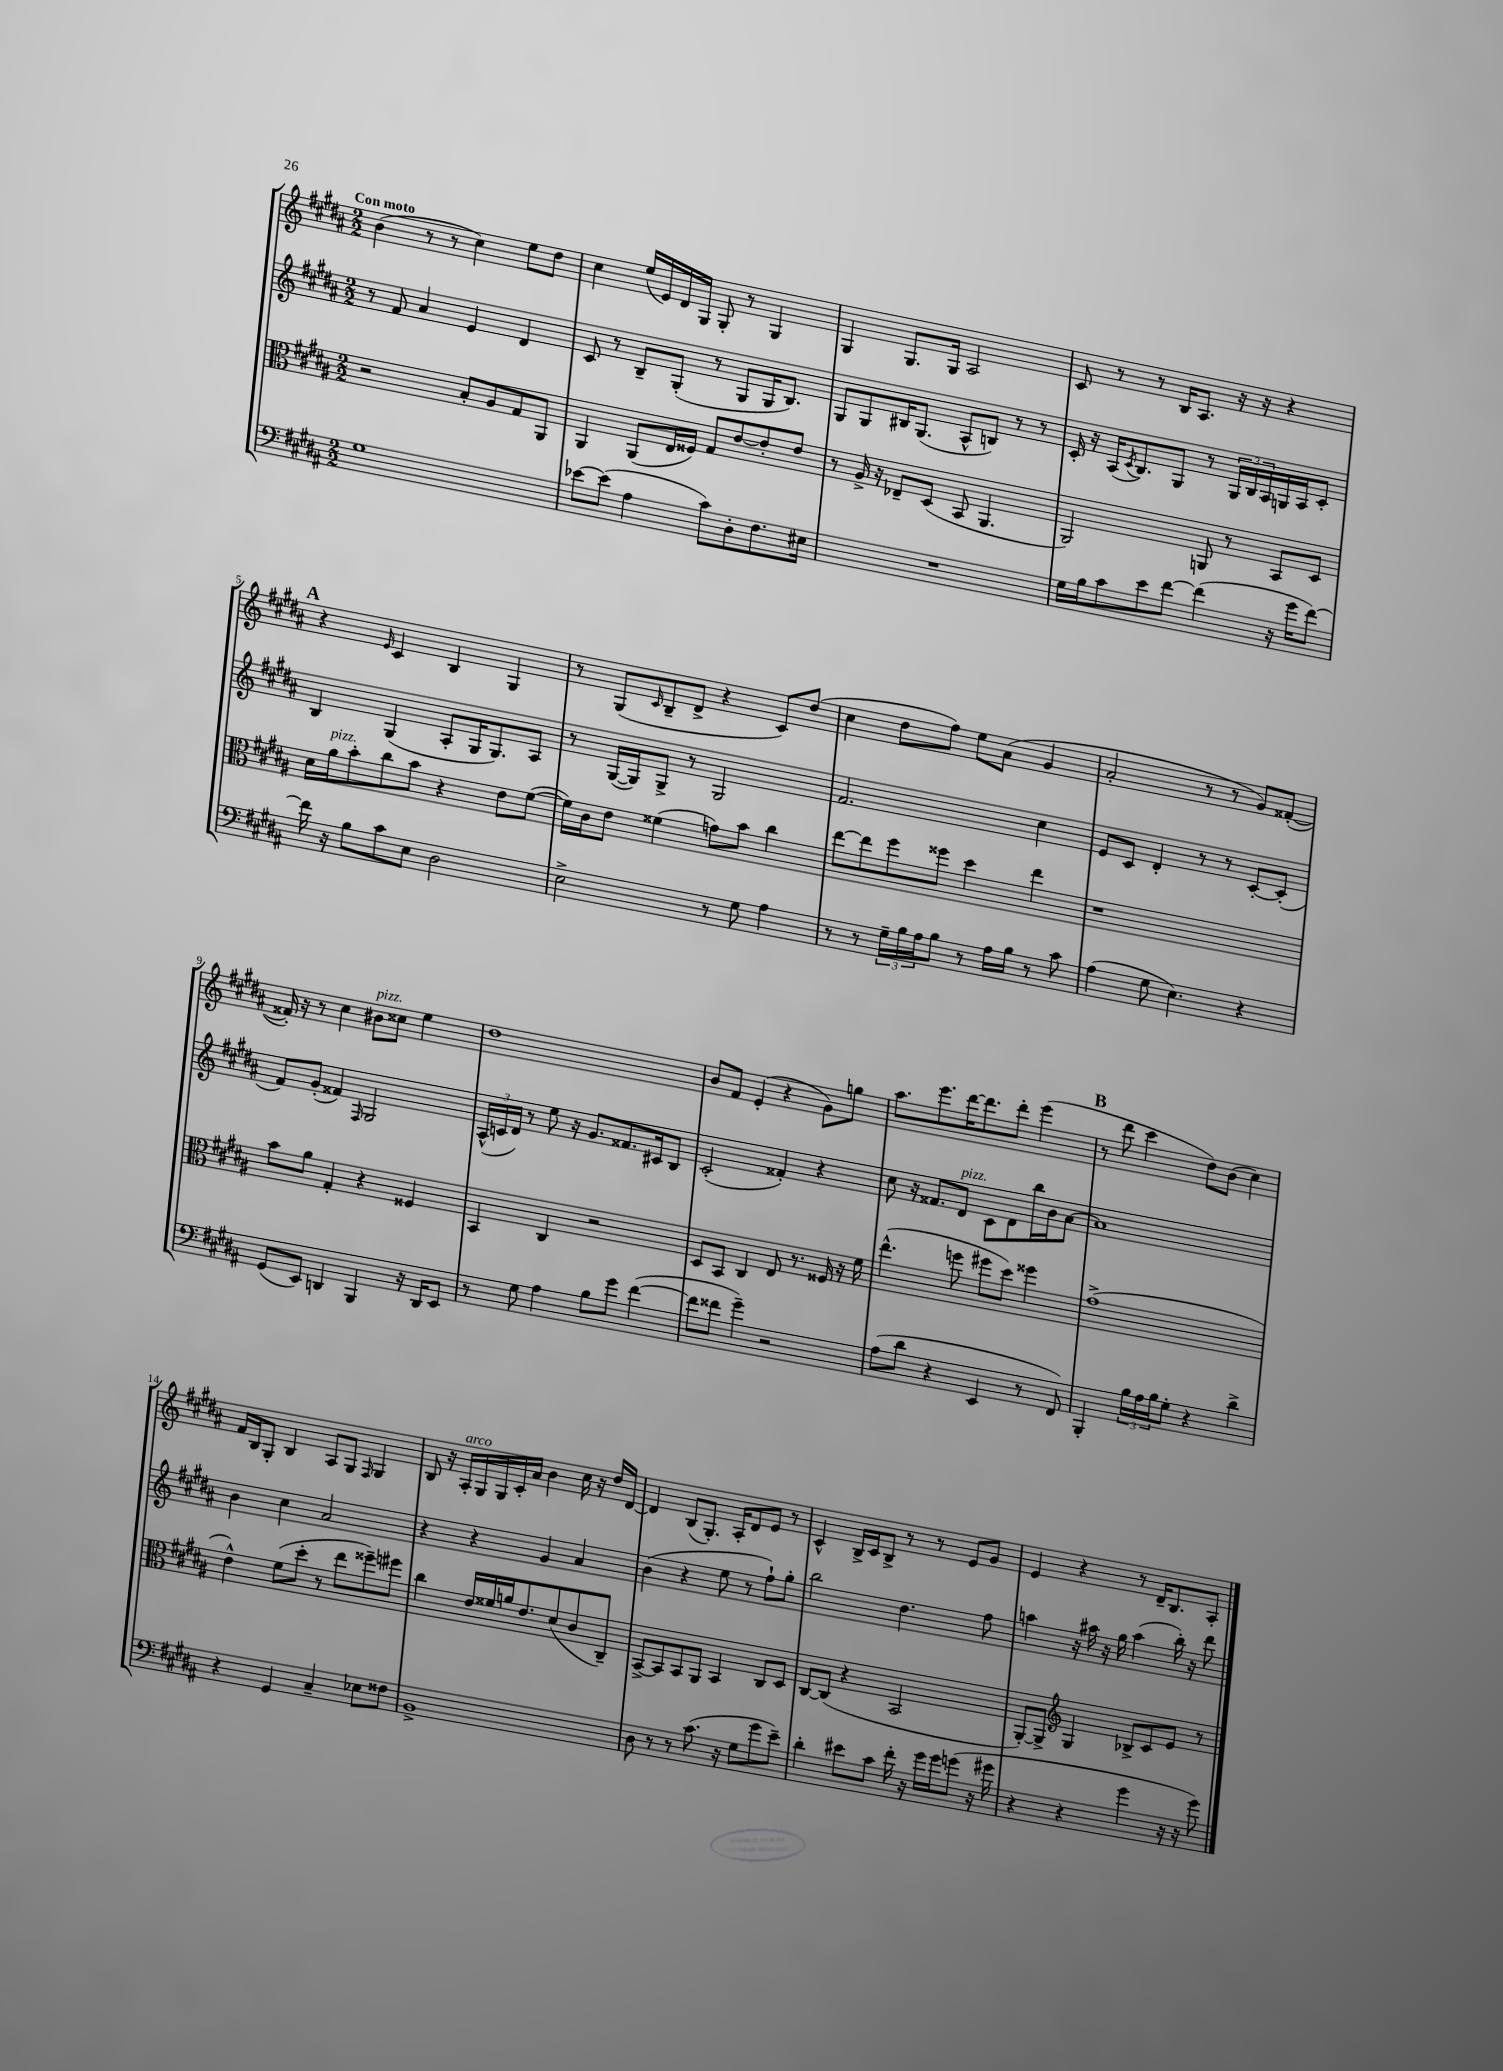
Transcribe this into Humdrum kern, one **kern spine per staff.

**kern	**kern	**kern	**kern
*staff4	*staff3	*staff2	*staff1
*clefF4	*clefC3	*clefG2	*clefG2
*k[f#c#g#d#a#]	*k[f#c#g#d#a#]	*k[f#c#g#d#a#]	*k[f#c#g#d#a#]
*M2/2	*M2/2	*M2/2	*M2/2
1G#	2r	8r	(4b\
.	.	8f#/	.
.	.	4a#/	8r
.	.	.	8r
.	8B'/L	4e/	4cc#\)
.	8A#/	.	.
.	8G#/	4d#/	8ee\L
.	8AA#/J	.	8dd#\J
=	=	=	=
[8e-\L	4AA#/	8c#/	4cc#\
(8e-\]J	.	8r	.
4A#\	(8AA#/L	8B~/L	(16ee/LL
.	.	.	16e/)
.	16E/L	(8G#'/J	16d#/
.	16F##/JJ)	.	16G#/JJ
8c#\L)	8G#/L	8r	8G#'/
8D#'\	[8e/	8G#/L	8r
8.F#\	8e'/]	16G#/K	4G#/
.	.	8.B/J)	.
.	8e/J	.	.
16E#\Jk	.	.	.
=	=	=	=
1r	8r	8G#/L	4G#/
.	16A#^/	8G#/	.
.	16r	.	.
.	8E-~/L	16B#/K	8.G#/L
.	.	(8.G#/J	.
.	(8D#/J	.	.
.	.	.	16G#/Jk
.	8BB/	8A#^^/L	2A#/
.	4.AA#/	8B/J)	.
.	.	8r	.
.	.	8r	.
=	=	=	=
16G#\LL	2AA#/)	16c#'/	8c#/
16B\J	.	16r	.
8c#\	.	(16A#/LK	8r
.	.	8qc#/	.
.	.	8.B/)	.
8e\	.	.	8r
[8f#\J	.	8G#/J	16B/LK
.	.	.	8.A#/J
(4f#\]	8AA/	8r	.
.	8r	24G#/LL	16r
.	.	24B/	.
.	.	.	16r
.	.	24A#/	.
16r	8BB/L	16G/	4r
16g#\LK	.	16A#/J	.
[8f#\J)	8D#/J	8c#'/J	.
=	=	=	=
16f#\]	16d#\LL	4B/	4r
16r	16a#\J	.	.
8B\L	8b'\	.	.
.	.	.	16qqe/
8c#\	8cc#\	(4G#/	4c#/
8E\J	8b\J	.	.
2D#\	4r	8A#'/L	4B/
.	.	16G#/K	.
.	.	8.G#/)	.
.	8e\L	.	4G#/
.	([8f#\J	8A#/J	.
=	=	=	=
2E^\	16f#\]LL)	8r	8r
.	16c#\J	.	.
.	8e\J	([16G#/LL	(8G#/L
.	.	16G#/]J)	.
.	.	.	16qqc#/
.	(4f##\	8G#^/J	8B~/
.	.	8r	8d#^/J
8r	8g\L)	2G#/	4r
8G#\	8b\J	.	.
4A#\	4cc#\	.	8c#/L)
.	.	.	(8dd#/J
=	=	=	=
8r	[8ee\L	2.f#/	4cc#\
8r	8ee\]	.	.
24G#~\LL	8ff#\	.	8dd#\L
24B\	.	.	.
24A#\J	.	.	.
8B\J	8ff##\J	.	8ff#\J)
8r	4dd#\	.	8ee\L
16A#\LL	.	.	(8a#\J
16B\JJ	.	.	.
8r	4ee\	4cc#\	4g#/
8c#\	.	.	.
=	=	=	=
(4A#\	1r	8e/L	2a#'/
.	.	8c#/J	.
8G#\	.	4d#'/	.
4.E\)	.	.	.
.	.	8r	8r
.	.	8r	8r
4r	.	[8c#'/L	8g#/L)
.	.	(8c#'/]J	([8f##'/J
=	=	=	=
(8GG#/L	8b\L	8f#/L)	16f##'/])
.	.	.	16r
8EE/J)	8a#\J	(8g#'/J	8r
4DD/	4G#'/	4f##/)	4cc#\
.	.	16qqF#/	.
4BBB/	4r	2G#/	8b#\L
.	.	.	8cc##\J
16r	4F##/	.	4ee\
16DD/LK	.	.	.
8EE/J	.	.	.
=	=	=	=
8r	4BB/	(24A#^^/LL	1dd#
.	.	24c/	.
.	.	24d#/JJ)	.
8G#\	.	8r	.
4A#\	4C#/	8ee\	.
.	.	16r	.
.	.	8.g#/L	.
8B\L	2r	.	.
8g#\J	.	8.f##/	.
([4f#\	.	.	.
.	.	16c#/k	.
.	.	8B/J	.
=	=	=	=
8f#\]L	8D#/L	(2c#'/	8b/L
8f##\J	8BB/J	.	8f#/J
4g#~\)	4C#/	.	(4e'/
2r	8E/	4f##'/)	4r
.	8.r	.	.
.	.	4r	8g#\L)
.	16F##/	.	.
.	16r	.	8gg\J
.	16f#\	.	.
=	=	=	=
(8A#\L	(4.ee^^\	8cc#\	8.aa#\L
8d#\J	.	16r	.
.	.	8.f##/L	8.eee\
4r	.	.	.
.	8ff\	8d#/J	[16ddd#\K
.	.	.	8.ddd#\]
4EE/	8ff#\L	8c#\L	.
.	8dd#\J)	8d#\	8ddd#'\J
8r	4ff##\	16bb\L	(4eee\
.	.	16b\J	.
8FF#/)	.	[8a#\J	.
=	=	=	=
4BBB'/	(1g#^	1a#]	8r
.	.	.	8ddd#\
24B\LL	.	.	4ccc#\
24A#\	.	.	.
24B\J	.	.	.
8G#'\J	.	.	.
4r	.	.	8dd#\L)
.	.	.	(8b\J
4d#^\	.	.	4cc#\)
=	=	=	=
4r	4e^^\)	4b\	16f#/LL
.	.	.	16B/J
.	.	.	8G#'/J
4GG#/	(8f#\L	4cc#\	4B/
.	8dd#'\J	.	.
4C#~/	8r	2a#/	8A#/L
.	8ee\L	.	8G#/J
.	.	.	16qqF#/
8E-\L	8ff##~\)	.	4G#/
8F##\J	8ff#\J	.	.
=	=	=	=
1BB^	4cc#\	4r	8B/
.	.	.	16r
.	.	.	16A#'/LL
.	16e/LL	4r	16G#/
.	16f##/	.	16G#/
.	16a/J	.	16c#'/
.	8.e/	.	16a#/JJ
.	.	4g#/	4b\
.	(8d#/	.	.
.	8c#/	4a#/	16cc#\
.	.	.	16r
.	8C#~/J)	.	16dd#/LL
.	.	.	[16d#/JJ
=	=	=	=
8D#\	[8BB^/L	(4b\	4d#/]
8r	8BB/]	.	.
8r	8BB/	4r	(8B/L
(8.c#\	8AA#/J	.	8.G#'/J)
.	4BB/	8ee\	.
16r	.	.	16A#'/LK
8G#\L	.	8r	8d#/
8g#\	8C#/L	8ff#`\L)	8e/J
8e~\J)	8D#/J	8gg#'\J	8r
=	=	=	=
4d#'\	[8C#/L	2bb\	4c#^^/
.	(8C#/]J	.	.
8e#\L	4r	.	16B^/LL
.	.	.	16c#/J
8c#\J	.	.	8B^/J
16f#'\	2BB/	4.dd#\	8r
16r	.	.	.
16g#\LL	.	.	8r
16g#\J	.	.	.
(8g\J	.	.	8e/L
16r	.	8ff#\	8g#/J
16g#\	.	.	.
=	=	=	=
4r	[8AA#'/L)	4aa\	4e/
.	8AA#^/]J	.	.
*	*clefG2	*	*
4r	4G#/	16r	4r
.	.	16aa#\	.
.	.	16r	.
.	.	16gg#\	.
4g#\	8B-^/L	(4aa#\	8r
.	8c#/	.	16d#~/LK
.	.	.	8.B/
16r	8e/J	16bb'\)	.
16r	.	16r	.
8g#\)	8r	8ddd#\	8A#'/J
==	==	==	==
*-	*-	*-	*-
